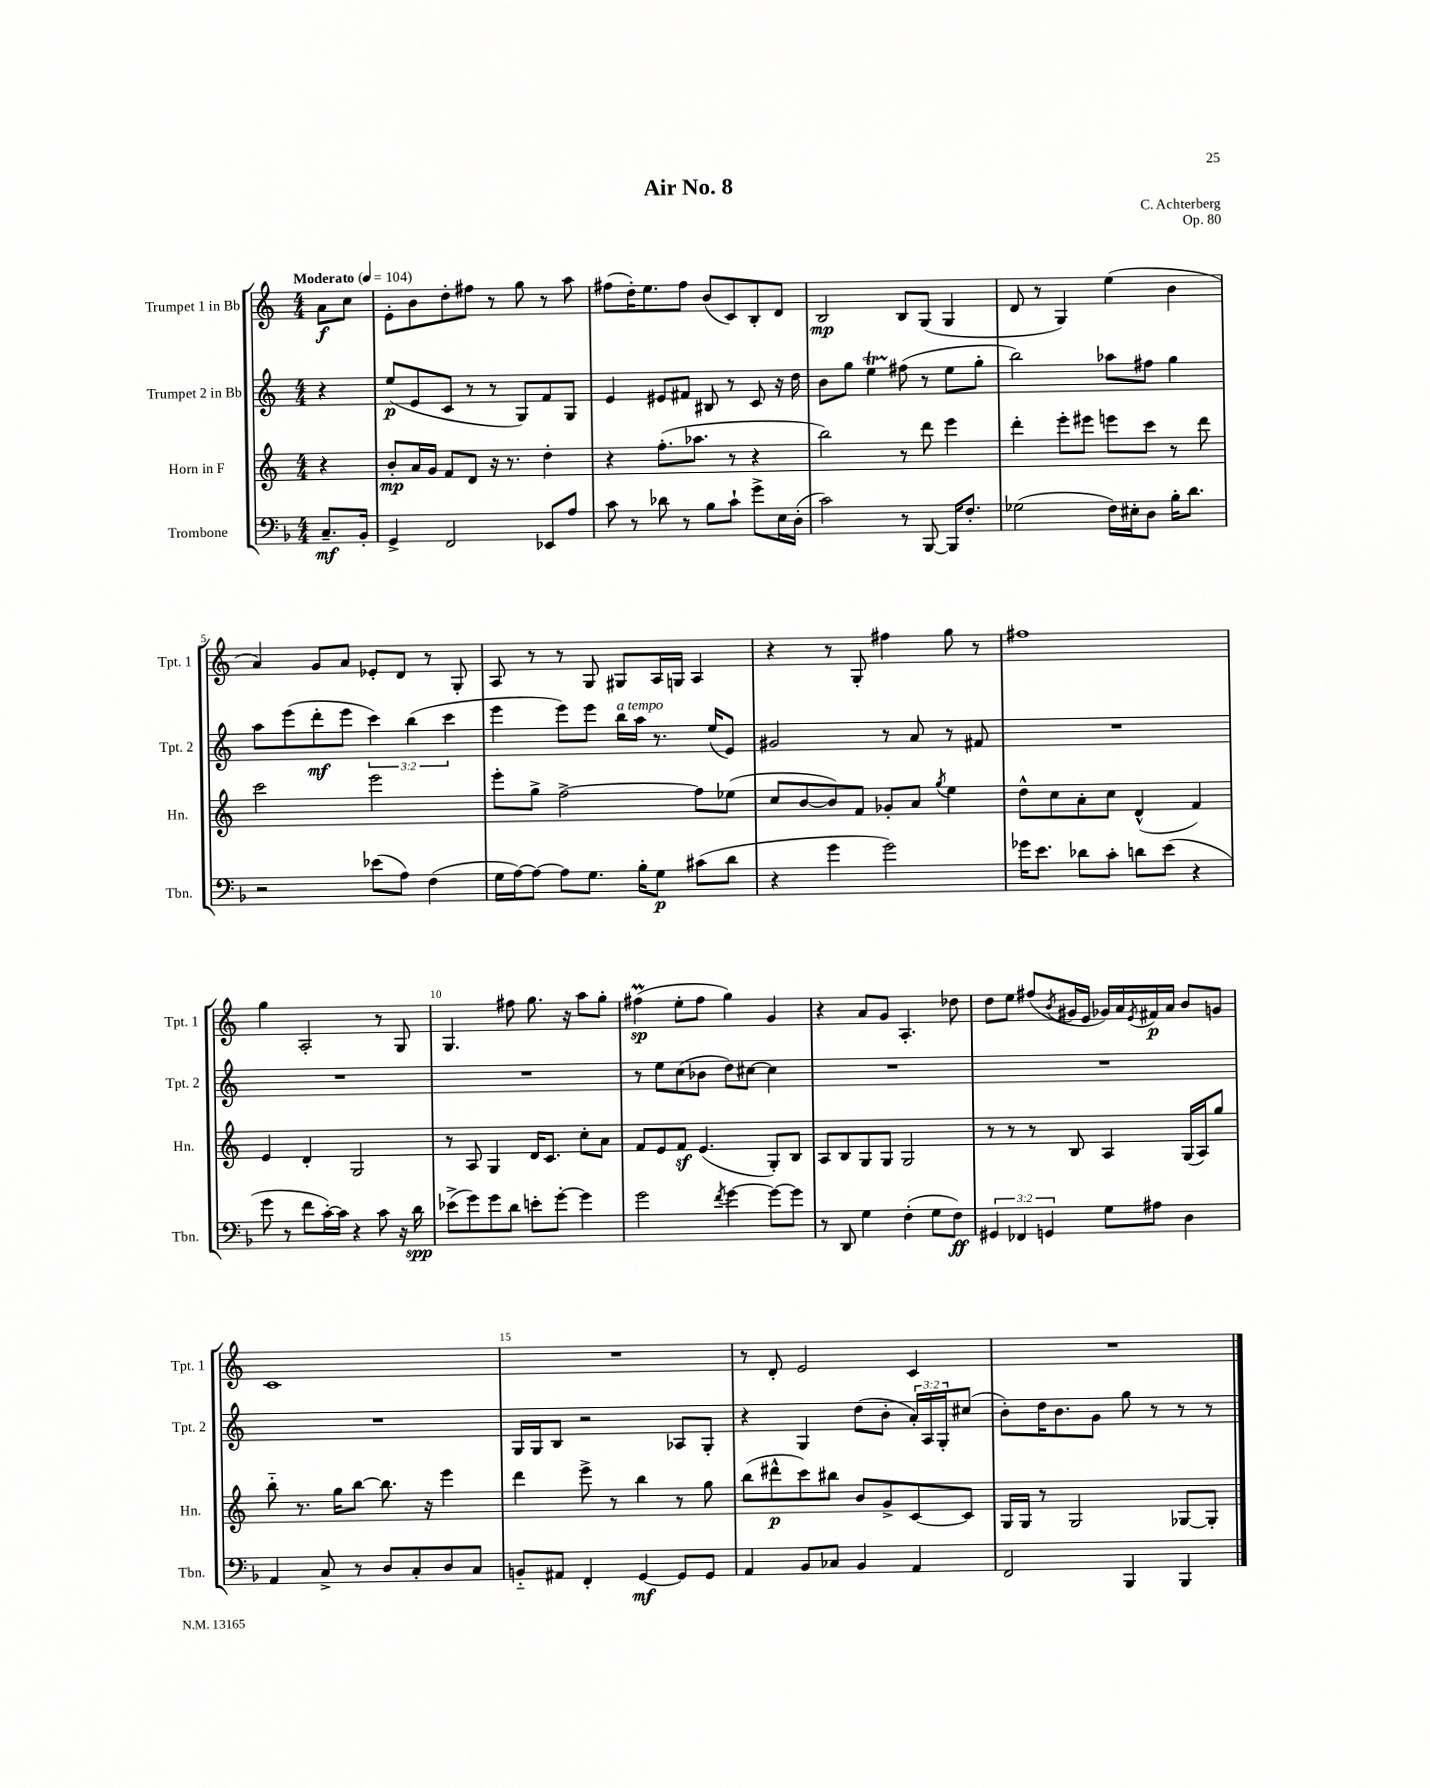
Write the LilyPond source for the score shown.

\header { title = "Air No. 8" composer = "C. Achterberg" opus = "Op. 80" }
<<
\new StaffGroup <<
\new Staff = "s0" \with { instrumentName = "Trumpet 1 in Bb" shortInstrumentName = "Tpt. 1" } {
    \clef treble \key c \major \numericTimeSignature \time 4/4 \partial 4 \tempo "Moderato" 4 = 104
    a'8\f c''8 |
    e'8-. b'8 d''8-. fis''8 r8 g''8 r8 a''8 |
    fis''8( d''16-.) e''8. fis''8 b'8( c'8) b8-. d'8 |
    b2\mp b8 g8( g4 |
    d'8 r8 g4) e''4( b'4 |
    a'4) g'8 a'8 ees'8-. d'8 r8 g8-. |
    a8 r8 r8 g8 gis8 a16 g16 a4 |
    r4 r8 g8-. fis''4 g''8 r8 |
    fis''1 |
    g''4 a2-. r8 g8 |
    g4. fis''8 g''8. r16 a''8 g''8-. |
    fis''4\prall\sp( e''8-. fis''8 g''4) g'4 |
    r4 a'8 g'8 a4.-. des''8 |
    d''8 e''8 fis''8( \acciaccatura { b'8 } gis'16 e'16 ges'16) a'16 \acciaccatura { e'8 } fis'16\p a'16 b'8 g'8 |
    c'1 |
    R1 |
    r8 d'8-. e'2 c'4 |
    R1 \bar "|." |
}
\new Staff = "s1" \with { instrumentName = "Trumpet 2 in Bb" shortInstrumentName = "Tpt. 2" } {
    \clef treble \key c \major \numericTimeSignature \time 4/4 \override Staff.TupletNumber.text = #tuplet-number::calc-fraction-text \partial 4
    r4 |
    e''8\p( e'8 c'8 r8 r8 g8) f'8 g8 |
    e'4 eis'8 fis'8 bis8 r8 c'8 r16 d''16 |
    b'8 g''8 e''4\startTrillSpan fis''8\stopTrillSpan( r8 e''8 g''8-. |
    b''2) aes''8 fis''8 g''4 |
    a''8 e'''8( d'''8-.\mf e'''8 \tuplet 3/2 { c'''4) b''4( c'''4 } |
    e'''4 e'''8) e'''8 b''16^\markup { \italic "a tempo" } a''16 r8. e''16( e'8) |
    gis'2 r8 a'8 r8 fis'8 |
    R1 |
    R1 |
    R1 |
    r8 e''8 c''8( bes'8 d''8) cis''8~ cis''4 |
    R1 |
    R1 |
    R1 |
    g16 g16 b8 r2 aes8 g8-. |
    r4 g4 d''8( b'8-. \tuplet 3/2 { a'16-.) a16 g16-. } cis''8( |
    b'8-.) d''16 b'8. g'8 g''8 r8 r8 r8 \bar "|." |
}
\new Staff = "s2" \with { instrumentName = "Horn in F" shortInstrumentName = "Hn." } {
    \clef treble \key c \major \numericTimeSignature \time 4/4 \partial 4
    r4 |
    b'8-.\mp a'16 g'16 f'8 d'8 r16 r8. d''4-. |
    r4 f''8.-.( aes''8. r8 r4 |
    b''2) r8 d'''8 e'''4 |
    d'''4-. e'''8-. eis'''8 e'''8 c'''8 r8 d'''8 |
    c'''2 e'''2 |
    e'''8-. g''8-> f''2~-> f''8 ees''8( |
    c''8 b'8~ b'8) f'8 ges'8-. a'8 \acciaccatura { g''8 } e''4 |
    d''8-^ c''8 a'8-. c''8 d'4-^( f'4) |
    e'4 d'4-. g2 |
    r8 a8 g4 d'16 c'8. c''8-. a'8 |
    f'8 e'8 f'8\sf e'4.( g8-.) b8 |
    a8 b8 g8 g8 g2 |
    r8 r8 r8 b8 a4 g16( a16) g''8 |
    b''8-_ r8. g''16 b''8~ b''8. r16 e'''4 |
    d'''4 e'''8-> r8 b''4 r8 g''8 |
    b''8( dis'''8-^\p c'''8) bis''8 b'8 g'8-> c'8~ c'8 |
    g16 g16 r8 g2 ges8~ ges8-. \bar "|." |
}
\new Staff = "s3" \with { instrumentName = "Trombone" shortInstrumentName = "Tbn." } {
    \clef bass \key f \major \numericTimeSignature \time 4/4 \override Staff.TupletNumber.text = #tuplet-number::calc-fraction-text \partial 4
    c8.--\mf bes,16-. |
    g,4-> f,2 ees,8 a8 |
    c'8 r8 des'8 r8 bes8 c'8-! g'8-> e16 d16-.( |
    c'2) r8 bes,,8~ bes,,16 f8.-. |
    ges2( f16) eis16-. d8 bes16-. d'8. |
    r2 ees'8( a8) f4( |
    g16 a16~) a8~ a8 g8. bes16-. g8\p cis'8( d'8 |
    r4 g'4 g'2) |
    ges'16 e'8. des'8 c'8-. d'8 e'8( r4 |
    g'8 r8 f'8 c'16~-.) c'16 r4 c'8 r16 d'16\spp |
    ees'8->( g'8) g'8 d'8 e'8-. g'8~-. g'4 |
    g'2 \acciaccatura { f'8 } g'4~ g'8~ g'8 |
    r8 d,8 g4 f4-.( g8 f8\ff) |
    \tuplet 3/2 { gis,4 fes,4 g,4 } g8 ais8 d4 |
    a,4 c8-> r8 d8 c8-. d8 c8 |
    b,8-_ ais,8 f,4-. g,4~\mf g,8 g,8 |
    a,4 bes,8 ces8 bes,4 a,4 |
    f,2 bes,,4 bes,,4 \bar "|." |
}
>>
>>
\layout { \context { \Score \override BarNumber.break-visibility = ##(#f #t #t) barNumberVisibility = #(every-nth-bar-number-visible 5) } }
